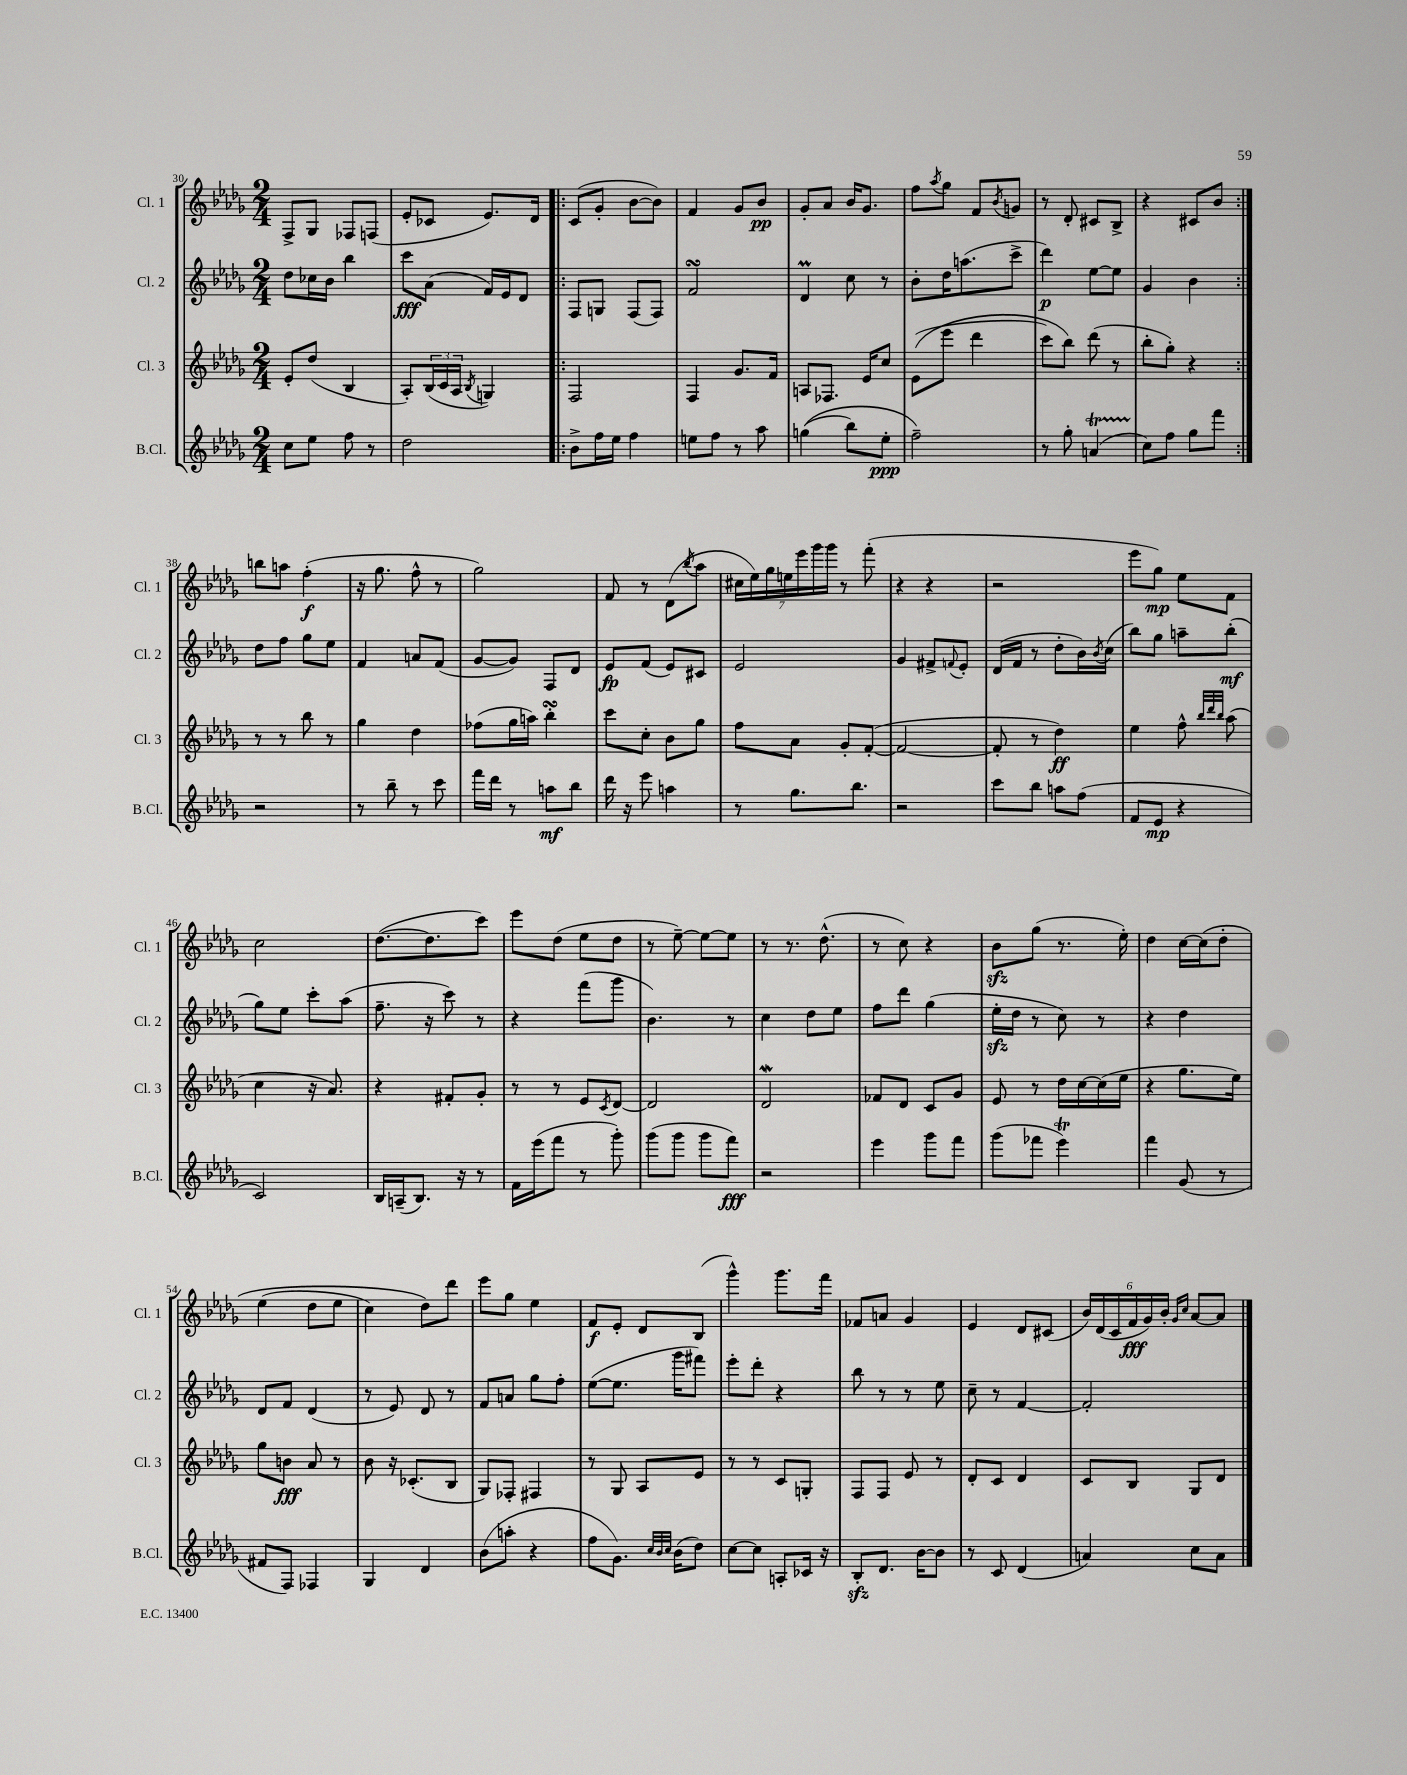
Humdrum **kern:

**kern	**kern	**kern	**kern
*staff4	*staff3	*staff2	*staff1
*clefG2	*clefG2	*clefG2	*clefG2
*k[b-e-a-d-g-]	*k[b-e-a-d-g-]	*k[b-e-a-d-g-]	*k[b-e-a-d-g-]
*M2/4	*M2/4	*M2/4	*M2/4
8cc	8e-'	8dd-	8F^
8ee-	(8dd-	16cc-	8G-
.	.	16b-	.
8ff	4B-	4bb-	8F-
8r	.	.	(8F
=	=	=	=
2dd-	8A-')	8ccc	8e-'
.	(24B-	(8a-	8c-
.	24c	.	.
.	24A-	.	.
.	8qB-	.	.
.	4G)	16f)	8.e-)
.	.	16e-	.
.	.	8d-	.
.	.	.	16d-
=!|:	=!|:	=!|:	=!|:
8b-^	2F	8F	(8c
16ff	.	8G	8g-'
16ee-	.	.	.
4ff	.	(8F	[8b-
.	.	8F)	8b-])
=	=	=	=
8ee	4F	2f	4f
8ff	.	.	.
8r	8.g-	.	8g-
8aa-	.	.	8b-
.	16f	.	.
=	=	=	=
&((4gg	8A	4d-	8g-'
.	8.F-	.	8a-
8bb-)	.	8cc	16b-
.	16e-	.	8.g-
8ee-'	8cc	8r	.
=	=	=	=
2ff~&)	&((8e-	8b-'	8ff
.	.	.	8qaa-
.	8eee-	16dd-	8gg-
.	.	(8.aa	.
.	4ddd-	.	8f
.	.	.	8qb-
.	.	8ccc^	8g
=	=	=	=
8r	8ccc)	4ddd-)	8r
8gg-'	8bb-&)	.	8d-'
(4a	(8ddd-	[8ee-	8c#
.	8r	8ee-]	8B-^
=	=	=	=
8cc)	8bb-'	4g-	4r
8ff	8gg-')	.	.
8gg-	4r	4b-	8c#
8fff	.	.	8b-
=:|!	=:|!	=:|!	=:|!
2r	8r	8dd-	8bb
.	8r	8ff	8aa
.	8bb-	8gg-	(4ff'
.	8r	8ee-	.
=	=	=	=
8r	4gg-	4f	16r
.	.	.	8.gg-
8bb-~	.	.	.
8r	4dd-	8a	8ff^^
8ccc	.	(8f	8r
=	=	=	=
16fff	(8ff-	[8g-	2gg-)
16ddd-	.	.	.
8r	16gg-	8g-])	.
.	16aa)	.	.
8aa	4bb-'	8F	.
8bb-	.	8d-	.
=	=	=	=
16ddd-	8ccc	8e-	8f
16r	.	.	.
8eee-	8cc'	(8f	8r
4aa	8b-	8e-)	(8d-
.	.	.	8qbb-
.	8gg-	8c#	8aa-
=	=	=	=
8r	8ff	2e-	28cc#
.	.	.	28ee-)
.	.	.	28gg-
.	.	.	28ee
8.gg-	8a-	.	.
.	.	.	28eee-
.	.	.	28ggg-
.	.	.	28ggg-
.	8g-'	.	8r
8.bb-	.	.	.
.	([8f'	.	(8fff'
=	=	=	=
2r	2f_	4g-	4r
.	.	8f#^	4r
.	.	8qqf	.
.	.	8e-'	.
=	=	=	=
8ccc	8f']	(16d-	2r
.	.	16f	.
8bb-	8r	8r	.
8aa	4dd-)	8dd-'	.
(8ff	.	16b-)	.
.	.	8qb-	.
.	.	(16cc	.
=	=	=	=
8f	4ee-	8bb-)	8eee-
8e-	.	8gg-	8gg-)
4r	8ff^^	8aa~	8ee-
.	32qqbb-	.	.
.	32qqddd-	.	.
.	32qqbb-	.	.
.	(8aa-	(8bb-'	8f
=	=	=	=
2c)	4cc	8gg-)	2cc
.	.	8ee-	.
.	16r	8ccc'	.
.	8.a-)	.	.
.	.	(8aa-	.
=	=	=	=
16B-	4r	8.ff~	([8.dd-
(16A~	.	.	.
8.B-)	.	.	.
.	.	16r	8.dd-]
.	8f#'	8ccc)	.
16r	.	.	.
8r	8g-'	8r	8ccc)
=	=	=	=
16f	8r	4r	8eee-
(16eee-	.	.	.
8fff	8r	.	(8dd-
8r	8e-	(8fff	8ee-
.	8qc	.	.
8ggg-')	[8d-	8ggg-	8dd-
=	=	=	=
(8ggg-	2d-]	4.b-)	8r
8ggg-	.	.	[8ee-~)
8ggg-	.	.	8ee-_
8fff)	.	8r	8ee-]
=	=	=	=
2r	2d-	4cc	8r
.	.	.	8.r
.	.	8dd-	.
.	.	.	(8.dd-^^
.	.	8ee-	.
=	=	=	=
4eee-	8f-	8ff	8r
.	8d-	8ddd-	8cc)
8ggg-	8c	(4gg-	4r
8fff	8g-	.	.
=	=	=	=
(8ggg-	8e-	16ee-'	8b-
.	.	16dd-	.
8fff-	8r	8r	(8gg-
4eee-)	16dd-	8cc)	8.r
.	[16cc	.	.
.	(16cc]	8r	.
.	16ee-	.	16ee-')
=	=	=	=
4fff	4r	4r	4dd-
(8g-	8.gg-	4dd-	[16cc
.	.	.	&(16cc]
8r	.	.	8dd-'
.	16ee-)	.	.
=	=	=	=
8f#	8gg-	8d-	(4ee-
8F)	8b	8f	.
4F-	8a-	(4d-	8dd-
.	8r	.	8ee-
=	=	=	=
4G-	8b-	8r	4cc)
.	16r	8e-)	.
.	(8.c-'	.	.
4d-	.	8d-	8dd-&)
.	8B-	8r	8ddd-
=	=	=	=
(8b-	8G-)	8f	8eee-
8aa'	8F-'	8a	8gg-
4r	4F#	8gg-	4ee-
.	.	8ff'	.
=	=	=	=
8ff	8r	([8ee-	8f
8.g-)	8G-	8.ee-]	8e-'
.	8A-	.	8d-
32qqcc	.	.	.
32qqb-	.	.	.
32qqcc	.	.	.
(16b-	.	16ggg-	.
8dd-)	8e-	8fff#)	(8B-
=	=	=	=
[8cc	8r	8eee-'	4ggg-^^)
8cc]	8r	8ddd-'	.
8A'	8c	4r	8.ggg-
16c-	8G'	.	.
16r	.	.	16fff
=	=	=	=
8B-'	8F	8bb-	8f-
8.d-	8F	8r	8a
.	8e-	8r	4g-
[16b-	.	.	.
8b-]	8r	8ee-	.
=	=	=	=
8r	8d-'	8cc~	4e-
8c	8c	8r	.
(4d-	4d-	[4f	8d-
.	.	.	(8c#
=	=	=	=
4a)	8c	2f']	24b-)
.	.	.	(24d-
.	.	.	24c
.	8B-	.	24f
.	.	.	24g-)
.	.	.	24b-'
.	.	.	16qqg-
.	.	.	16qqcc
8cc	8G-	.	[8a-
8a	8d-	.	8a-]
==	==	==	==
*-	*-	*-	*-
